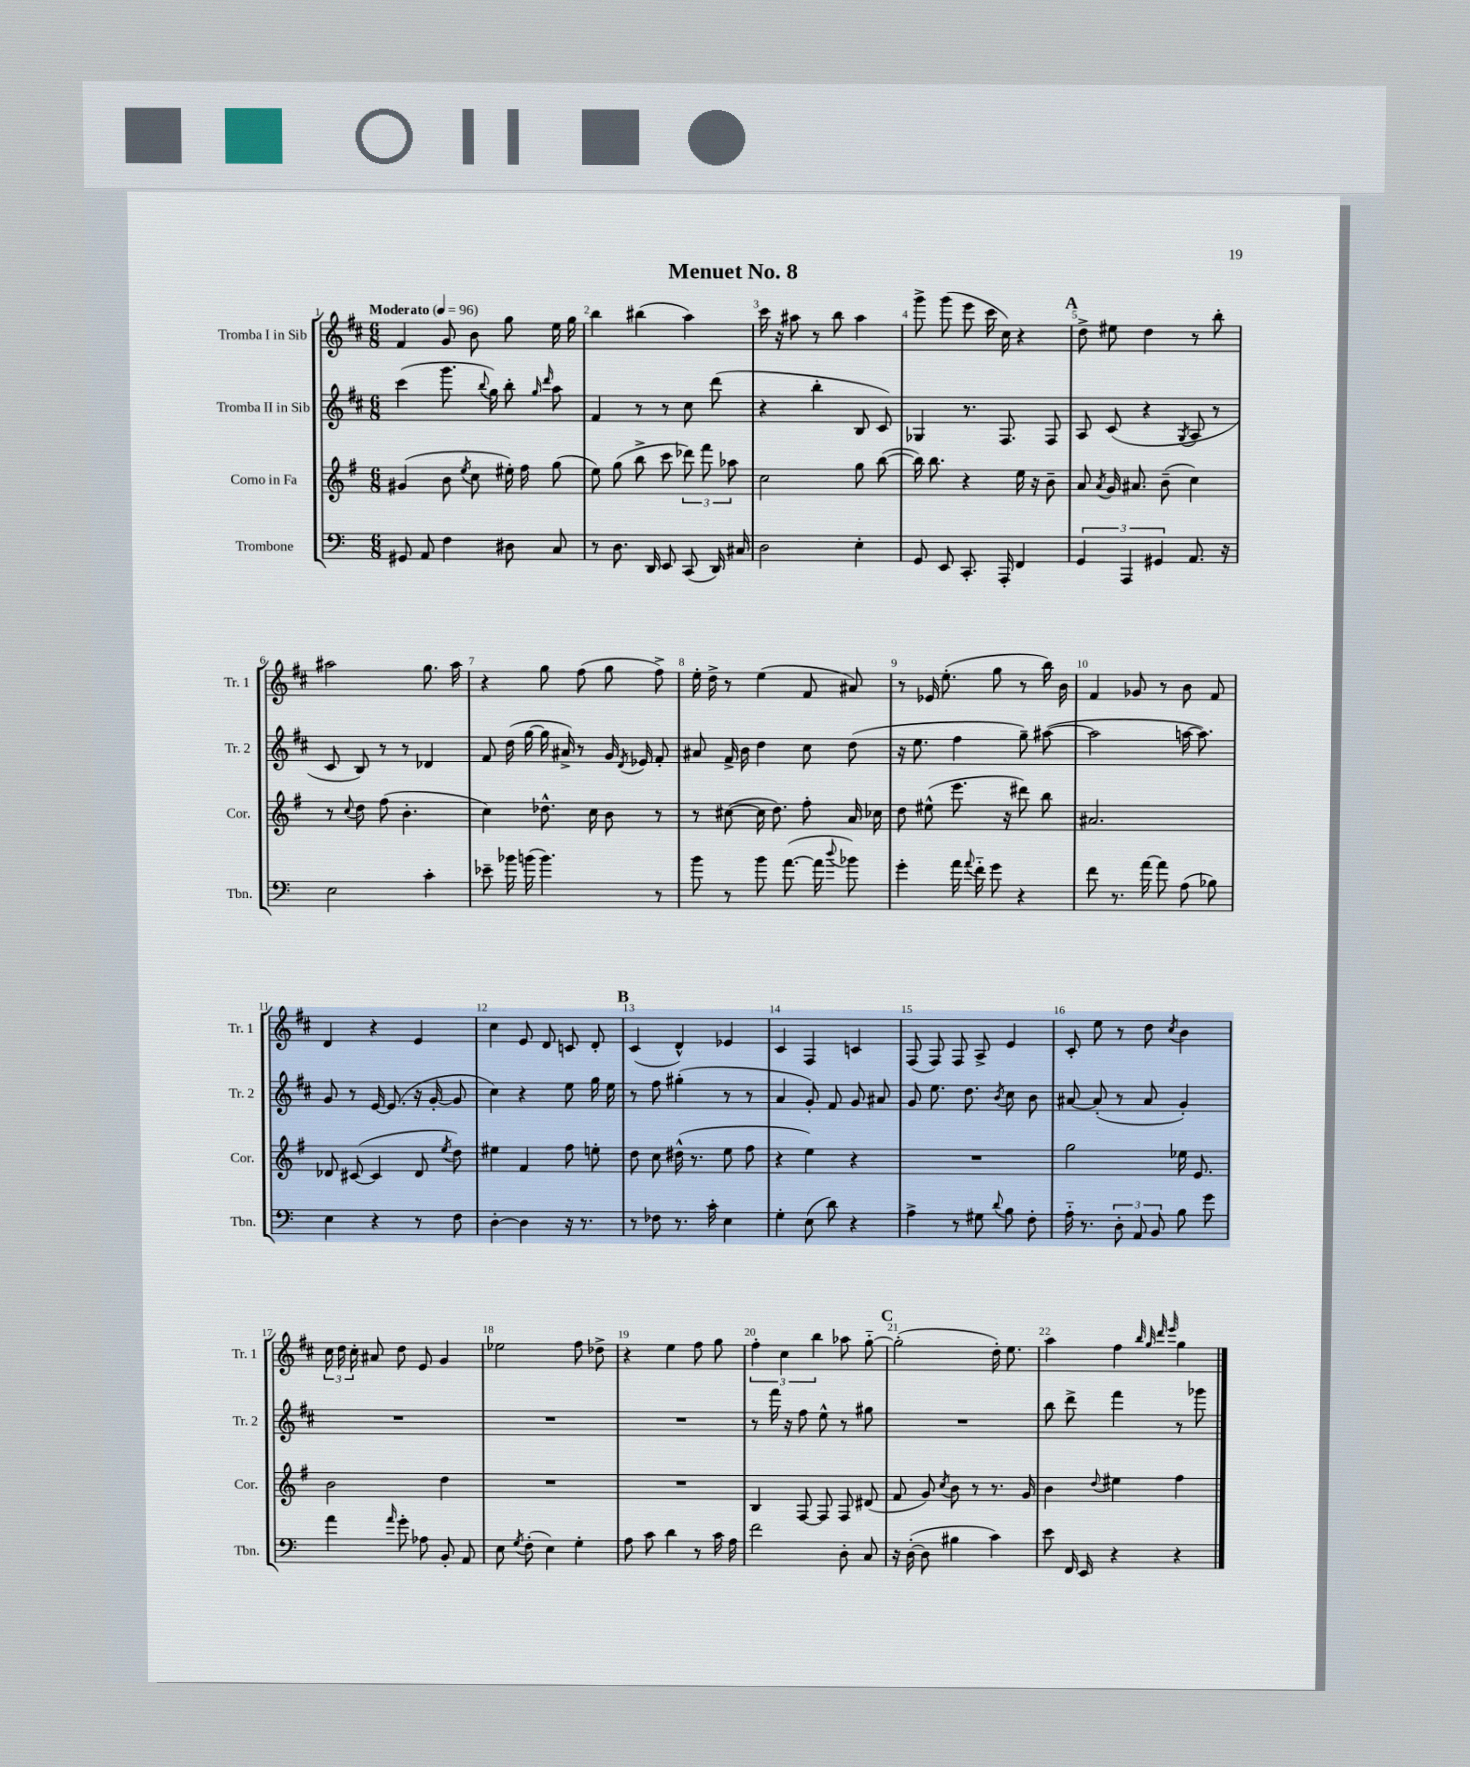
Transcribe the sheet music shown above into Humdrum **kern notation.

**kern	**kern	**kern	**kern
*part4	*part3	*part2	*part1
*staff4	*staff3	*staff2	*staff1
*I"Trombone	*I"Corno in Fa	*I"Tromba II in Sib	*I"Tromba I in Sib
*I'Tbn.	*I'Cor.	*I'Tr. 2	*I'Tr. 1
*clefF4	*clefG2	*clefG2	*clefG2
*k[]	*k[f#]	*k[f#c#]	*k[f#c#]
*M6/8	*M6/8	*M6/8	*M6/8
*MM96	*MM96	*MM96	*MM96
=1	=1	=1	=1
!	!	!	!LO:TX:a:B:t=Moderato
8GG#X/	(4g#X/	(4ccc#\	4f#/
8AA/	.	.	.
4F\	8b\	8.ggg\	8g/
.	8qee/	.	.
.	8cc\	.	8b\
.	.	8qqbb/	.
.	.	16gg\)	.
8D#X\	16ee#X'\)	8bb'\	8gg\
.	16ff#\	.	.
.	.	16qqgg/	.
.	.	16qqddd/	.
8C/	(8gg\	8aa\	16ee\
.	.	.	16gg\
=2	=2	=2	=2
8r	8ee\)	4f#/	4bb\
8.D\	(8gg\	.	.
.	8bb^\	8r	(4bb#X\
16DD/	.	.	.
8EE/	8ccc\	8r	.
(8CC/	12ddd-X\)	8cc#\	4aa\)
.	12fff#\	.	.
16DD/)	.	(8ddd\	.
.	12aa-X\	.	.
16C#X/	.	.	.
=3	=3	=3	=3
2D\	2cc\	4r	16ccc#\
.	.	.	16r
.	.	.	8aa#X\
.	.	4bb'\	8r
.	.	.	8bb\
4E'\	8gg\	8B/	4aa#\
.	([8bb\	8c#/)	.
=4	=4	=4	=4
8GG/	16bb\])	4G-X/	8ggg^\
.	8.bb\	.	.
8EE/	.	.	(8ggg\
8.CC'/	4r	8.r	8eee\
.	.	.	16ccc#\
16AAA'/	.	8.F#/	16cc#\)
4FF/	16ee\	.	4r
.	16r	.	.
.	8b~\	8F#/	.
!!LO:REH:place=s1:t=A
=5	=5	=5	=5
6GG/	8a/	8A/	8dd^\
.	8qa/	.	.
.	16g/	(8c#/	8ee#X\
6AAA/	.	.	.
.	8.a#X/	.	.
.	.	4r	4dd\
6GG#X/	.	.	.
.	(8b~\	.	.
.	.	8qG/	.
8.AA/	4cc\)	8A/	8r
.	.	8r	8bb'\
16r	.	.	.
!!LO:LB:g=z
=6	=6	=6	=6
2E\	8r	8c#/	2aa#X\
.	8qqcc/	.	.
.	8dd\	8B/)	.
.	(8ff#\	8r	.
.	4.b'\	8r	.
4c'\	.	4d-X/	8.gg\
.	.	.	16aa#\
=7	=7	=7	=7
8e-X~\	4cc\)	8f#/	4r
16b-X\	.	(16dd\	.
(16bn\	.	[16gg\	.
4.b\)	8.dd-X^^\	16gg\]	8gg\
.	.	16a#X^/)	.
.	.	8r	(8ff#\
.	16cc\	.	.
.	8b\	16g/	8gg\
.	.	8qd/	.
.	.	16e-X/	.
8r	8r	8f#'/	8ff#^\)
=8	=8	=8	=8
8b\	8r	8a#X/	16ee'\
.	.	.	16dd^\
8r	([8cc#X\	16f#^/	8r
.	.	16b\	.
8b\	16cc#\]	4dd\	(4ee\
.	8.dd\)	.	.
([8.a\	.	.	.
.	8ff#'\	8cc#\	8f#/
16a\]	.	.	.
8qqdd/	.	.	.
8b-X\)	16a/	(8dd\	8a#X/)
.	16cc-X\	.	.
=9	=9	=9	=9
4g'\	8dd\	16r	8r
.	.	8.ee\	.
.	(8ee#X^^\	.	16e-X/
.	.	.	(8.ee'\
16a\	8.eee\	4ff#\	.
8qqa/	.	.	.
16f\	.	.	.
8g\	.	.	8gg\
.	16r	.	.
4r	8ddd#X\)	8gg~\)	8r
.	8bb\	([8aa#X\	16bb\)
.	.	.	16b\
=10	=10	=10	=10
8f\	2.a#X/	2aa#\]	4f#/
8.r	.	.	.
.	.	.	8g-X/
[16a\	.	.	.
8a\]	.	.	8r
(8A\	.	[16aan\	8b\
.	.	8.aa\])	.
8B-X\)	.	.	8f#/
!!LO:LB:g=z
=11	=11	=11	=11
4E\	8d-X/	8g/	4d/
.	([8c#X/	8r	.
4r	4c#/]	[16e/	4r
.	.	(8.e/]	.
8r	8d-/	16r	4e/
.	.	[16g'/	.
.	8qee/	.	.
8F\	8dd\)	8g/]	.
=12	=12	=12	=12
[4D'\	4ee#X\	4cc#\)	4cc#\
4D\]	4f#/	4r	8e/
.	.	.	8d/
16r	8ff#\	8ee\	8cn/
8.r	.	.	.
.	8een'\	16gg\	8d'/
.	.	16ee\	.
!!LO:REH:place=s1:t=B
=13	=13	=13	=13
8r	8dd\	8r	(4c#/
8F-X\	8cc\	8ff#\	.
8.r	(16dd#X^^\	(4gg#X'\	4d^^/)
.	8.r	.	.
16c'\	.	.	.
4E\	8ee\	8r	4e-X/
.	8ff#\	8r	.
=14	=14	=14	=14
4G'\	4r	4a/	4c#/
(8E\	4ee\)	8g'/)	4F#/
8d\)	.	8f#/	.
4r	4r	8g/	4cn/
.	.	8a#X/	.
=15	=15	=15	=15
4A^\	2.r	8g/	(8F#/
.	.	8.ee\	8F#/)
8r	.	.	8F#/
.	.	8.dd\	.
8G#X\	.	.	8A^/
8qqd/	.	8qb/	.
8B\	.	8cc#\	4e/
8F'\	.	8b\	.
=16	=16	=16	=16
16A\	2gg\	[8a#X/	8c#'/
8.r	.	.	.
.	.	(8a#'/]	8ee\
12D'\	.	8r	8r
12AA/	.	.	.
.	.	8a#/	8dd\
12BB/	.	.	.
.	.	.	8qcc#/
8B\	16ee-X\	4g'/)	4b\
.	8.e/	.	.
8g\	.	.	.
!!LO:LB:g=z
=17	=17	=17	=17
4a\	2b\	2.r	24cc#\
.	.	.	24dd\
.	.	.	24cc#'\
.	.	.	8a#X/
16qqa/	.	.	.
8g'\	.	.	8dd\
8A-X\	.	.	8e/
8BB'/	4dd\	.	4g/
8AA/	.	.	.
=18	=18	=18	=18
8E\	2.r	2.r	2ee-X\
8qG/	.	.	.
(8F'\	.	.	.
4E\)	.	.	.
4G'\	.	.	8ff#\
.	.	.	8dd-X^\
=19	=19	=19	=19
8A\	2.r	2.r	4r
8c\	.	.	.
4d\	.	.	4ee\
8r	.	.	8ff#\
16c\	.	.	8gg\
16A\	.	.	.
=20	=20	=20	=20
2f\	4B/	8r	6ff#'\
.	.	16fff#\	.
.	.	.	6cc#\
.	.	16r	.
.	[8F#/	8ff#\	.
.	.	.	6bb\
.	8F#/]	8ee^^\	.
8D'\	8F#/	8r	8aa-X\
8C/	(8d#X/	8gg#X\	[8gg\
!!LO:REH:place=s1:t=C
=21	=21	=21	=21
16r	8f#/	2.r	(2gg'\]
([16D'\	.	.	.
8D\]	8g/)	.	.
.	8qcc/	.	.
4B#X\	8b\	.	.
.	8r	.	.
4c\)	8.r	.	16dd'\)
.	.	.	8.ee\
.	16g/	.	.
=22	=22	=22	=22
8e\	4b\	8bb\	4aa\
16FF/	.	8ddd^\	.
16EE/	.	.	.
.	8qqdd/	.	.
4r	4ee#X\	4fff#\	4ff#\
.	.	.	32qqbb/
.	.	.	32qqgg/
.	.	.	32qqddd/
.	.	.	32qqeee/
4r	4ff#\	8r	4gg\
.	.	8ggg-X\	.
==	==	==	==
*-	*-	*-	*-
